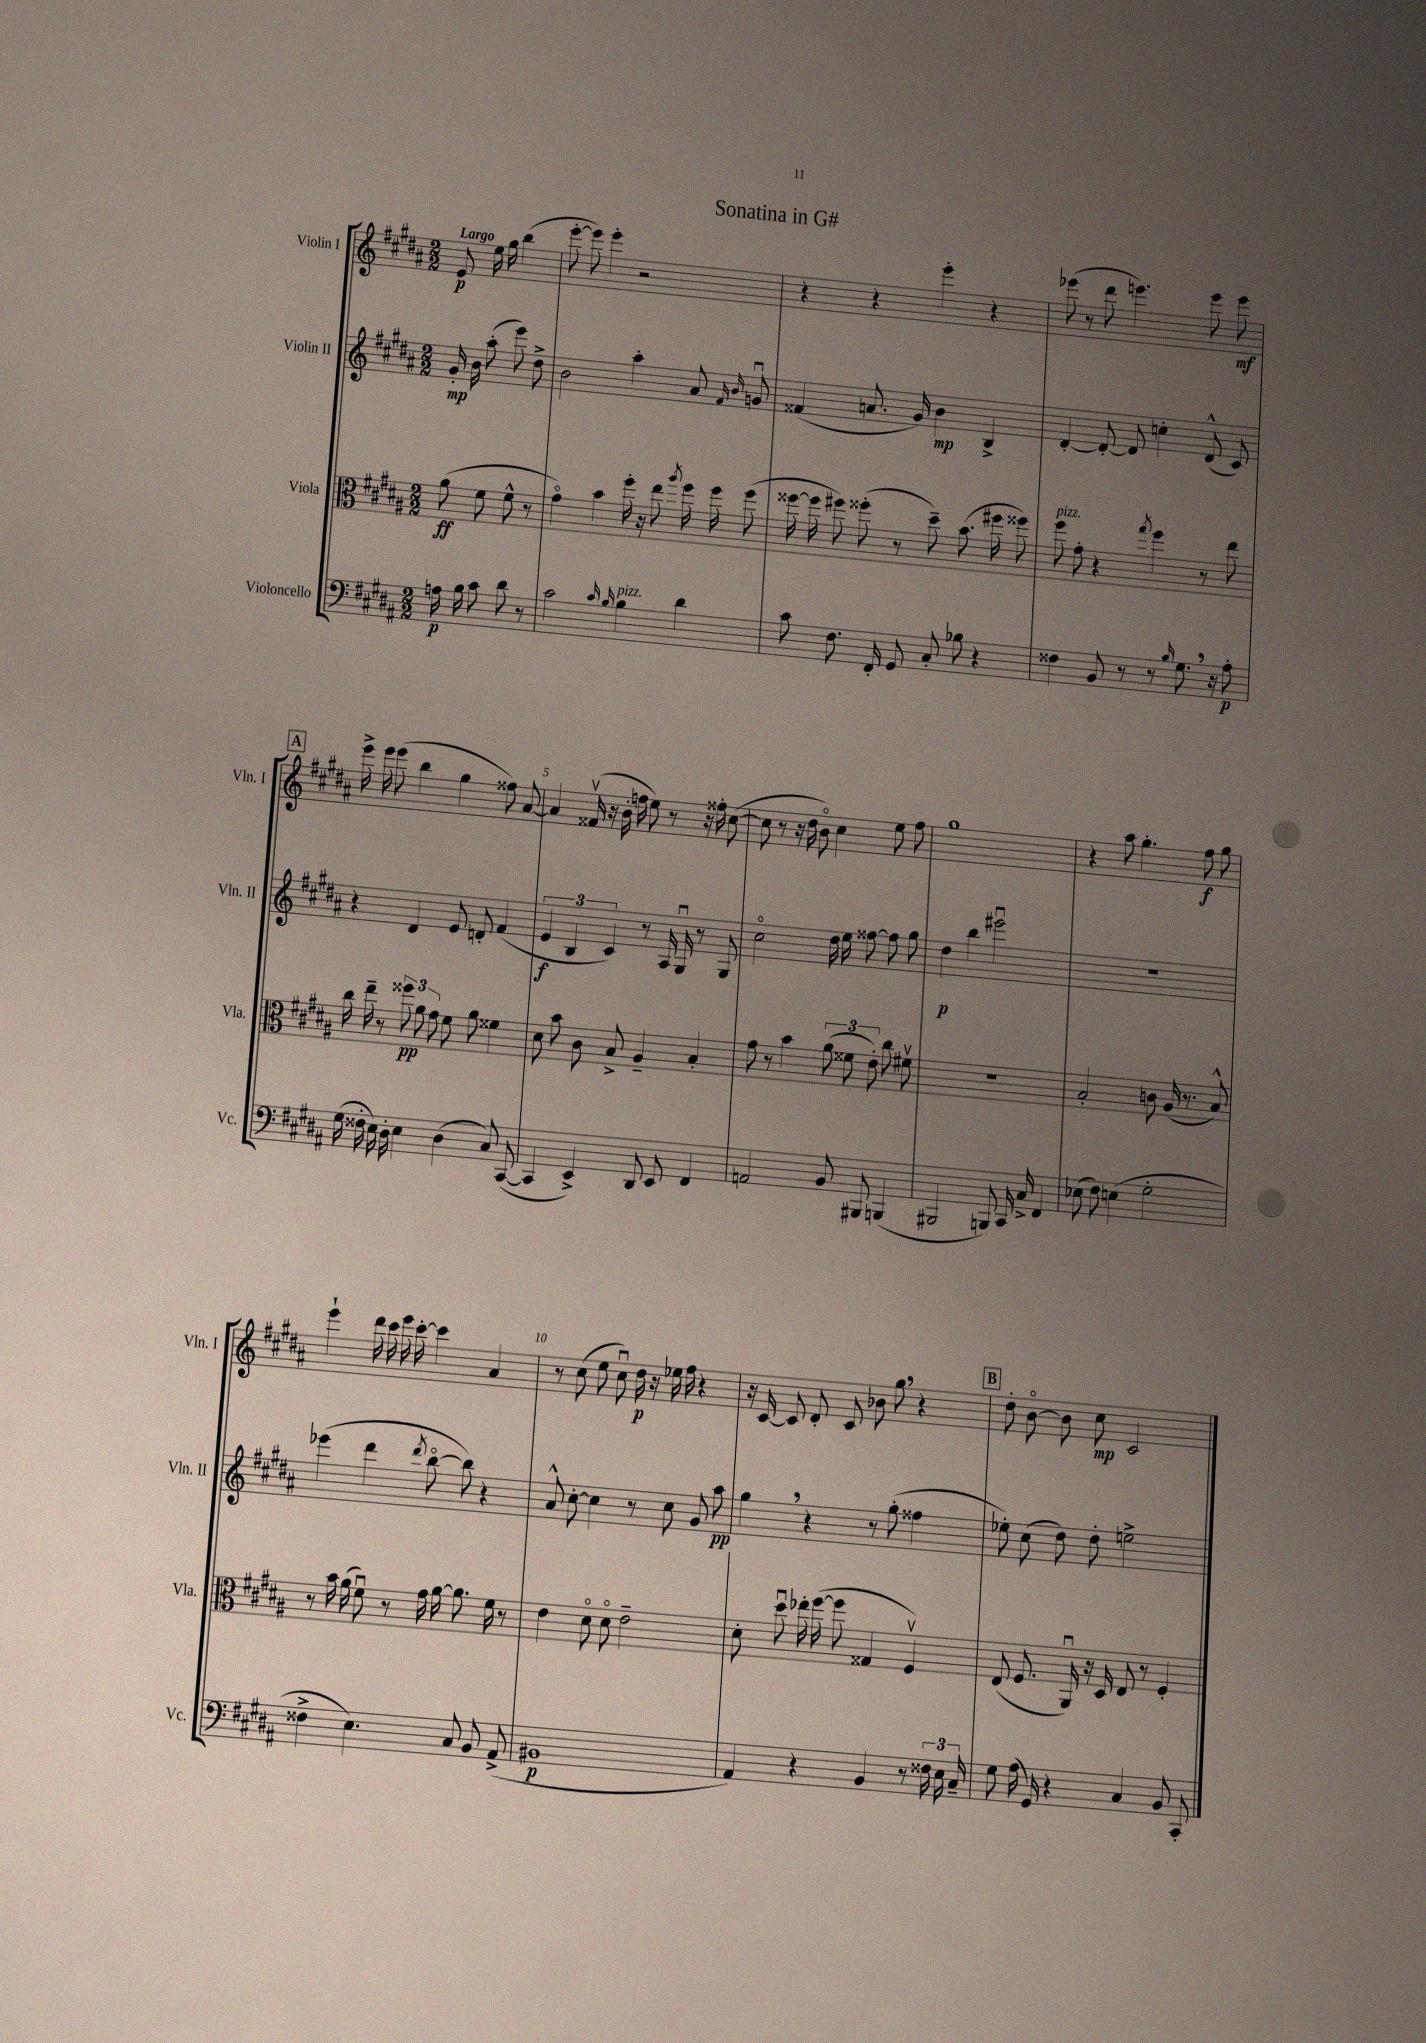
\header { title = "Sonatina in G#" }
<<
\new StaffGroup <<
\new Staff = "s0" \with { instrumentName = "Violin I" shortInstrumentName = "Vln. I" } {
    \clef treble \key b \major \numericTimeSignature \time 2/2 \partial 2 \tempo "Largo"
    \autoBeamOff e'8\p e''16 gis''16 b''4( |
    e'''8~-. e'''8) e'''4-. r2 |
    r4 r4 e'''4-. r4 |
    ees'''8( r8 dis'''8 e'''4.) e'''8 e'''8\mf |
    \mark \markup { \box "A" } e'''16-> e'''16 e'''8( b''4 gis''4 fisis''8) ais'8~ |
    ais'4 fisis'16\upbow( r16 b'16-. f''16 e''8) r8 r16 fisis''16-. cis''8~( |
    cis''8 r8 r16 dis''16 b'8\flageolet) cis''4 e''8 fis''8 |
    gis''1 |
    r4 ais''8 gis''4.-. fis''8\f gis''8 |
    e'''4-! dis'''16 cis'''16 e'''16 cis'''16~-. cis'''4 ais'4 |
    r8 cis''8( e''8 cis''8\downbow) dis''16\p r16 ees''16 fis''16 r4 |
    r16 cis'16~ cis'8 dis'8-. cis'8 bes'8 gis''8 \breathe r4 |
    \mark \markup { \box "B" } dis''8-. b'8~\flageolet b'8 cis''8\mp cis'2 \bar "|." |
}
\new Staff = "s1" \with { instrumentName = "Violin II" shortInstrumentName = "Vln. II" } {
    \clef treble \key b \major \numericTimeSignature \time 2/2 \partial 2
    \autoBeamOff gis'16-.\mp b'16 ais''8-.( e'''8) dis''8-> |
    b'2 ais''4-. ais'8 \grace { fis'16 b'16 } g'8\downbow |
    fisis'4( a'8. gis'16) b'4\mp b4-> |
    dis'4~-. dis'8~-. dis'8 c''4-. dis'8-^( cis'8) |
    \mark \markup { \box "A" } r4 dis'4 e'8 d'8-. fis'4( |
    \tuplet 3/2 { e'4\f b4 cis'4) } r8 ais16 gis16\downbow r8 gis8 |
    cis''2\flageolet dis''16 e''16 fisis''8~ fisis''8 gis''8 |
    dis''4\p b''4 eis'''2\downbow |
    r1 |
    ees'''4( dis'''4 \acciaccatura { dis'''8 } b''8~\flageolet b''8) r4 |
    ais'8-^ cis''8~-. cis''4 r8 cis''8 gis'8 ais''8\pp |
    gis''4 \breathe r4 r8 gis''8-.( fisis''4 |
    \mark \markup { \box "B" } ees''8-.) cis''8( dis''8) dis''8-. e''2-> \bar "|." |
}
\new Staff = "s2" \with { instrumentName = "Viola" shortInstrumentName = "Vla." } {
    \clef alto \key b \major \numericTimeSignature \time 2/2 \partial 2
    \autoBeamOff ais'8\ff( fis'8 fis'8-^ r8 |
    gis'4\flageolet) b'4 fis''16-. r16 e''8 \acciaccatura { ais''8 } fis''16 fis''16 fis''8( |
    fisis''16~ fisis''16 fis''8) fisis''8-.( r8 dis''8--) b'8.( fis''16 fisis''8) |
    fis''8^\markup { \italic "pizz." } gis'8-. r4 \acciaccatura { gis''8 } fis''4 r8 e''8 |
    \mark \markup { \box "A" } cis''16 e''16-- r8 \tuplet 3/2 { fisis''8\pp ais'8 gis'8 } fis'8 ais'8 fisis'4 |
    dis'8 b'8 cis'8 b8-> ais4-- b4-. |
    gis'8 r8 b'4 \tuplet 3/2 { ais'8( fisis'8 e'8-.) } cis''8 fis'8\upbow |
    R1 |
    b2-. c'8 ais16( r8. b8-^) |
    r8 b'16 ais'16( fis'8\downbow) r8 gis'16 ais'16~ ais'8. fis'16 r8 |
    e'4 dis'8\flageolet dis'8\flageolet e'2-- |
    dis'8-. dis''8\downbow ees''16-. fis''16~( fis''8 gisis4 fis4\upbow) |
    \mark \markup { \box "B" } e8( fis8. ais,16\downbow) r16 dis16 e8 r8 fis4-. \bar "|." |
}
\new Staff = "s3" \with { instrumentName = "Violoncello" shortInstrumentName = "Vc." } {
    \clef bass \key b \major \numericTimeSignature \time 2/2 \partial 2
    \autoBeamOff a16\p b16 cis'8 dis'8 r8 |
    cis'2 \grace { cis'16 b16 } b4^\markup { \italic "pizz." } dis'4 |
    cis'8 fis8. fis,16-. gis,8 cis8-. bes8 r4 |
    fisis4 b,8 r8 r8 \grace { b16 } gis8. \breathe r16 ais8-.\p |
    \mark \markup { \box "A" } gis16( fisis16-. e16) dis16-. e4 dis4( cis8) cis,8~( |
    cis,4 e,4->) dis,8 e,8 fis,4 |
    a,2 b,8 bis,,8 b,,4( |
    bis,,2 b,,8) cis,16 cis16-> fis,4 |
    ees8( fis8) e4( gis2-. |
    fisis4-> e4.) cis8 b,8 ais,8->( |
    bis,1\p |
    ais,4) r4 b,4 r8 \tuplet 3/2 { fisis16 e16 cis16-- } |
    \mark \markup { \box "B" } gis8 ais16( gis,16) r4 cis4 b,8 cis,8-. \bar "|." |
}
>>
>>
\layout { \context { \Score \override BarNumber.break-visibility = ##(#f #t #t) barNumberVisibility = #(every-nth-bar-number-visible 5) } }
